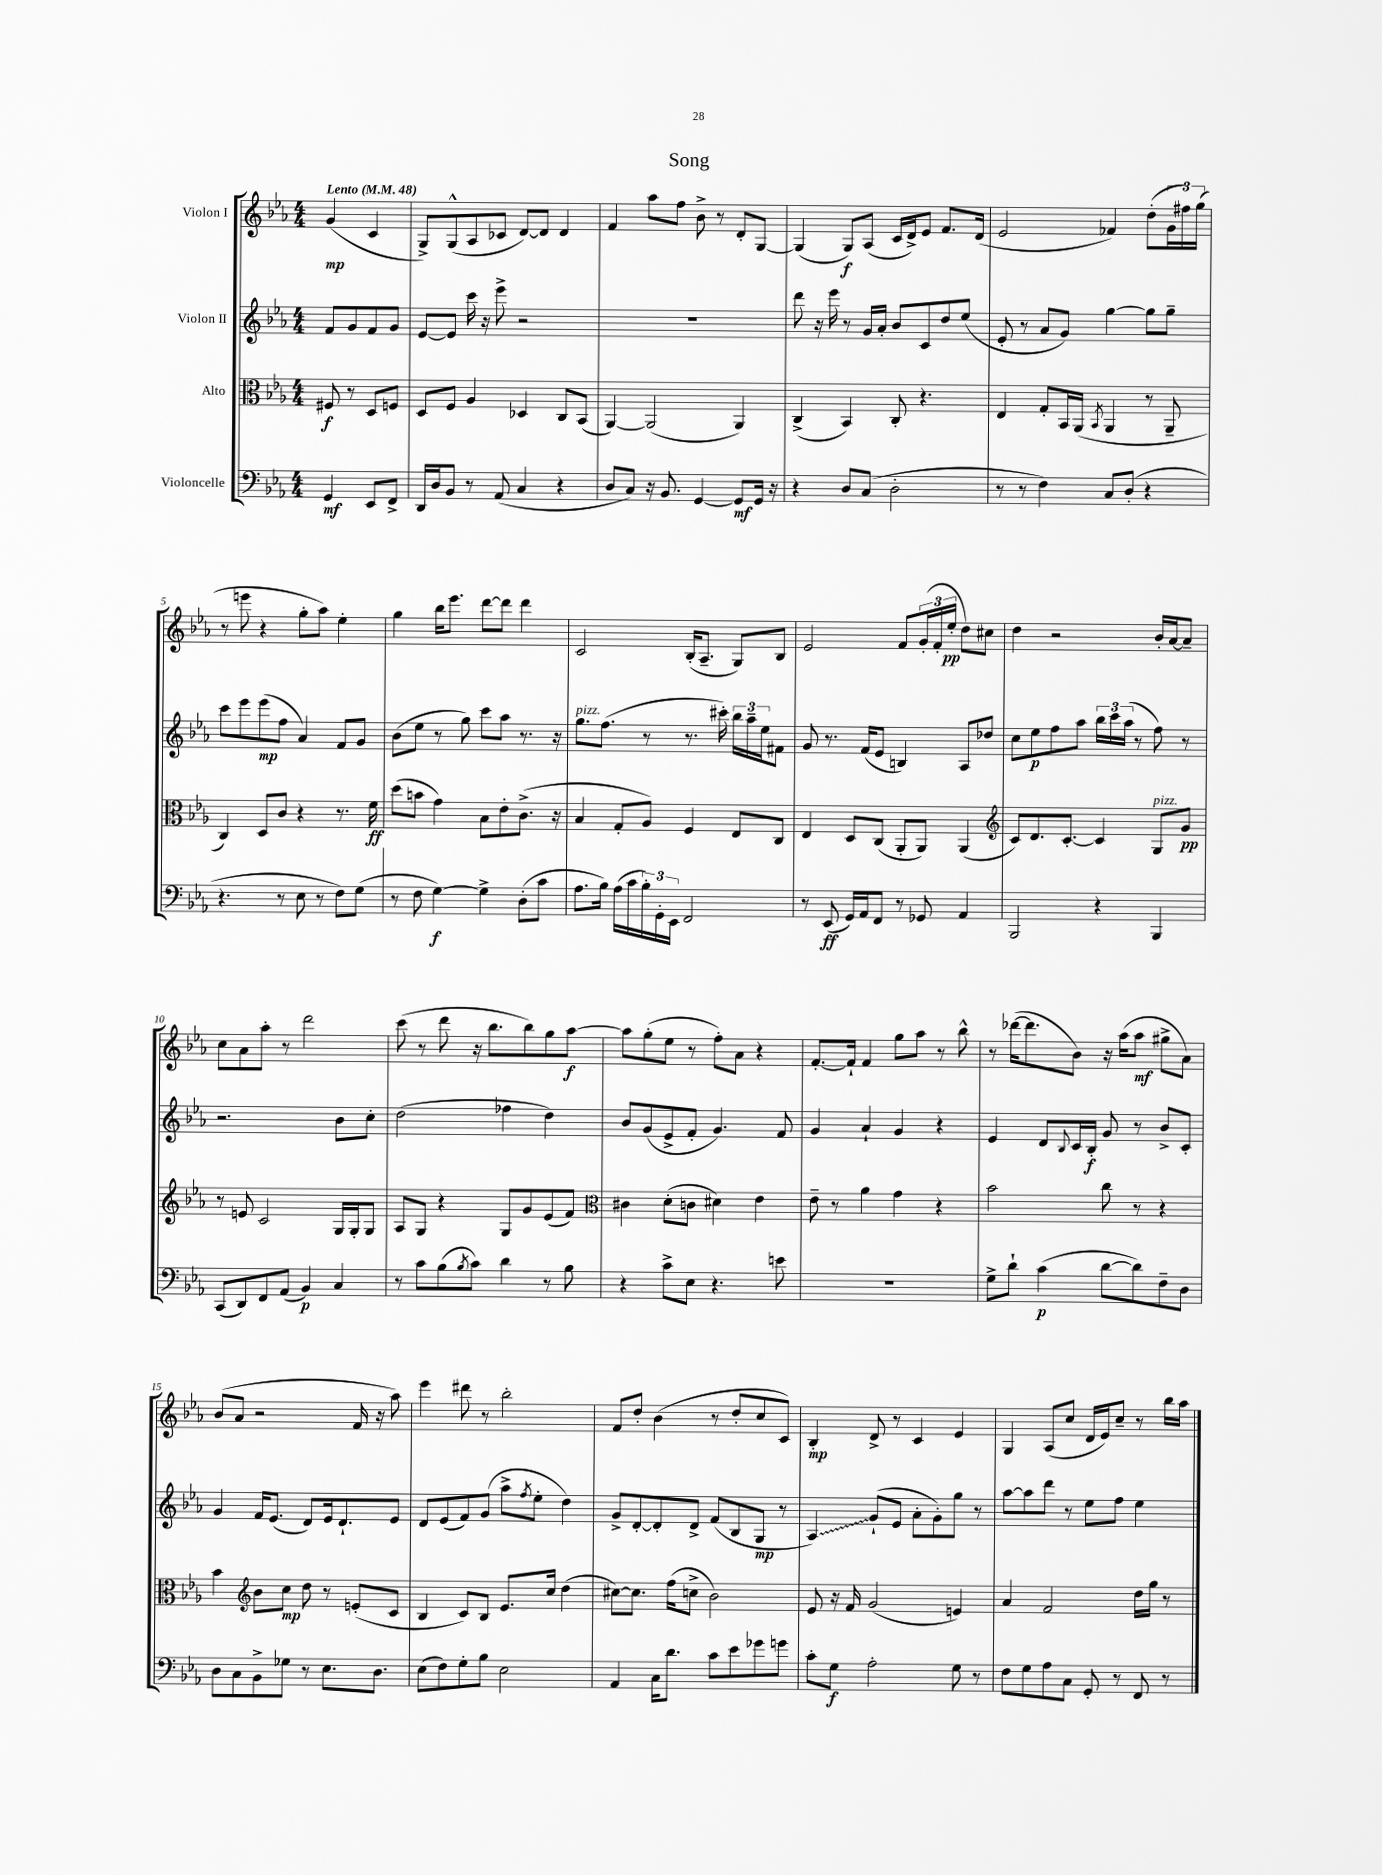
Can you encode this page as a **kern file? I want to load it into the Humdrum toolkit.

**kern	**kern	**kern	**kern
*staff4	*staff3	*staff2	*staff1
*clefF4	*clefC3	*clefG2	*clefG2
*k[b-e-a-]	*k[b-e-a-]	*k[b-e-a-]	*k[b-e-a-]
*M4/4	*M4/4	*M4/4	*M4/4
*MM48	*MM48	*MM48	*MM48
4GG	8F#	8f	(4g
.	8r	8g	.
8EE-	8D	8f	4c
8FF^	8F	8g	.
=	=	=	=
16DD	8D	[8e-	8G^)
16D	.	.	.
8BB-	8F	8e-]	(8G^^
8r	4A-	16ccc	8A-
.	.	16r	.
(8AA-	.	8eee-^	8c-
4C	4D-	2r	[8d)
.	.	.	8d]
4r	8C	.	4d
.	(8BB-	.	.
=	=	=	=
8D	[4AA-)	1r	4f
8C)	.	.	.
16r	(2AA-]	.	8aa-
8.BB-	.	.	.
.	.	.	8ff
[4GG	.	.	8b-^
.	.	.	8r
8GG]	4AA-)	.	8d'
16GG	.	.	[8G
16r	.	.	.
=	=	=	=
4r	(4C^	8ddd	(4G]
.	.	16r	.
.	.	16eee-	.
8D	4BB-)	8r	8G)
(8C	.	16g	(8A-
.	.	16a-'	.
2D'	8C'	8b-	16c
.	.	.	16d^)
.	4.r	8c	8e-
.	.	8dd	8.f
.	.	(8ee-	.
.	.	.	(16d
=	=	=	=
8r	4E-	8e-'	2e-
8r	.	8r	.
4F)	8G'	8a-	.
.	16BB-	8g)	.
.	(16AA-	.	.
.	8qBB-	.	.
8C	4AA-	[4gg	4f-)
(8D'	.	.	.
4r	8r	8gg]	(8dd'
.	8AA-~	8gg~	24g
.	.	.	24ff#)
.	.	.	(24gg
=	=	=	=
4.r	4C)	8ccc	8r
.	.	8eee-	8eee
.	8D	(8eee-	4r
8r	8c	8ff	.
8E-	4r	4a-)	8gg'
8r	.	.	8aa-)
8F)	8.r	8f	4ee-'
(8G	.	8g	.
.	16f	.	.
=	=	=	=
8r	(8dd	(8b-	4gg
8F	8b	8ee-	.
[4G)	4g)	8r	16bb-
.	.	.	8.eee-
.	.	8gg)	.
4G^]	8B-	8ccc	[8ddd
.	8e-'	8aa-	8ddd]
(8D'	(8.c^	8.r	4ddd
8c	.	.	.
.	16r	16r	.
=	=	=	=
8.A-	4B-	8.gg	2c
16B-)	.	(8.ff	.
(16A-	8G'	.	.
16c	.	.	.
24B-')	8A-)	8r	.
24GG'	.	.	.
24EE-	.	.	.
2FF	4F	8.r	(16B-'
.	.	.	8.A-~
.	.	16ccc#')	.
.	8E-	24bb-	8G)
.	.	24aa-~	.
.	.	24ee-	.
.	8C	8f#	8B-
=	=	=	=
8r	4E-	8g	2e-
(8EE-	.	8.r	.
16GG)	8D	.	.
16AA-	.	(16f	.
8FF	(8C	8e-	.
8r	8AA-'	4B)	8f
8GG-	8AA-)	.	(24g'
.	.	.	24f'
.	.	.	24ee-'
4AA-	(4AA-	8A-	8dd)
.	.	8dd-	8cc#
=	=	=	=
*	*clefG2	*	*
2BBB-	8c)	8cc	4dd
.	8.d	8ee-	.
.	.	8ff	2r
.	[8.c'	.	.
.	.	8aa-	.
4r	4c]	24bb-	.
.	.	24ccc	.
.	.	(24aa-	.
.	.	8r	.
4BBB-	8G	8ff)	16b-'
.	.	.	[16a-
.	8g	8r	8a-~]
=	=	=	=
(8CC	8r	2.r	8cc
8DD)	8e	.	8a-
8FF	2c	.	8aa-'
(8AA-	.	.	8r
4BB-)	.	.	2ddd
4C	16G	8b-	.
.	16G'	.	.
.	8G	8cc'	.
=	=	=	=
8r	8A-	(2dd	(8ccc
8c	8G	.	8r
(8B-	4r	.	8ddd
8qB-	.	.	.
8c)	.	.	16r
.	.	.	8.bb-
4d	8G	4ff-	.
.	8g	.	8bb-)
8r	(8e-	4dd)	8gg
8B-	8f)	.	[8aa-
=	=	=	=
*	*clefC3	*	*
4r	4c#	8b-	8aa-]
.	.	(8g	(8gg'
8c^	(8d'	8e-^	8ee-
8E-	8c	8f'	8r
4.r	4d#)	4.g)	8ff')
.	.	.	8a-
.	4e-	.	4r
8e	.	8f	.
=	=	=	=
1r	8e-~	4g	[8.f'
.	8r	.	.
.	.	.	16f`]
.	4a-	4a-`	4f
.	4g	4g	8gg
.	.	.	8aa-
.	4r	4r	8r
.	.	.	8bb-^^
=	=	=	=
8G^	2b-	4e-	8r
8d`	.	.	([16ddd-
.	.	.	8.ddd-]
(4c	.	8d	.
.	.	8qqB-	.
.	.	16c	8b-)
.	.	16B-'	.
[8d	8cc	8g	16r
.	.	.	(16aa-
8d])	8r	8r	8aa-
8F~	4r	8b-^	8gg#^
8D	.	8c'	8a-)
=	=	=	=
8D	4b-	4g	(8b-
8C	.	.	8a-
*	*clefG2	*	*
8BB-^	8b-	16f	2r
.	.	(8.e-	.
8G-	8cc	.	.
8r	8dd	8d)	.
8.E-	8r	16e-	.
.	.	8.d`	.
.	(8e'	.	16f
8.D	.	.	16r
.	8c	8e-	8aa-)
=	=	=	=
(8E-	4B-	8d	4eee-
8F)	.	(8e-	.
8G'	8c)	8f)	8ddd#
8B-	8B-	(8g	8r
2E-	8.e-	8aa-^	2bb-'
.	.	8qff	.
.	.	8ee-'	.
.	16cc	.	.
.	(4dd	4dd)	.
=	=	=	=
4AA-	[8cc#)	8g^	8f
.	8.cc#]	[8d'	8dd'
16C	.	8d']	(4b-
8.d	(16ff	.	.
.	8cc^	8d^	.
8c	2b-)	(8f	8r
8e-	.	8B-	8dd'
8g-	.	8G	8cc
8g	.	8r	8c)
=	=	=	=
8c'	8e-	4A-)	4B-'
8G	16r	.	.
.	16f	.	.
2A-'	(2g	(8g`	8d^
.	.	8e-	8r
.	.	8a-'	4c
.	.	8g')	.
8G	4e)	8gg	4e-
8r	.	8r	.
=	=	=	=
8F	4a-	[8aa-	4G
8G	.	8aa-]	.
8A-	2f	8ddd	(8A-
8C	.	8r	8cc
8GG'	.	8ee-	16d
.	.	.	16e-)
8r	.	8ff	8cc~
8FF	16dd	4ee-	8r
.	16gg	.	.
8r	8r	.	16bb-
.	.	.	16aa-
==	==	==	==
*-	*-	*-	*-
